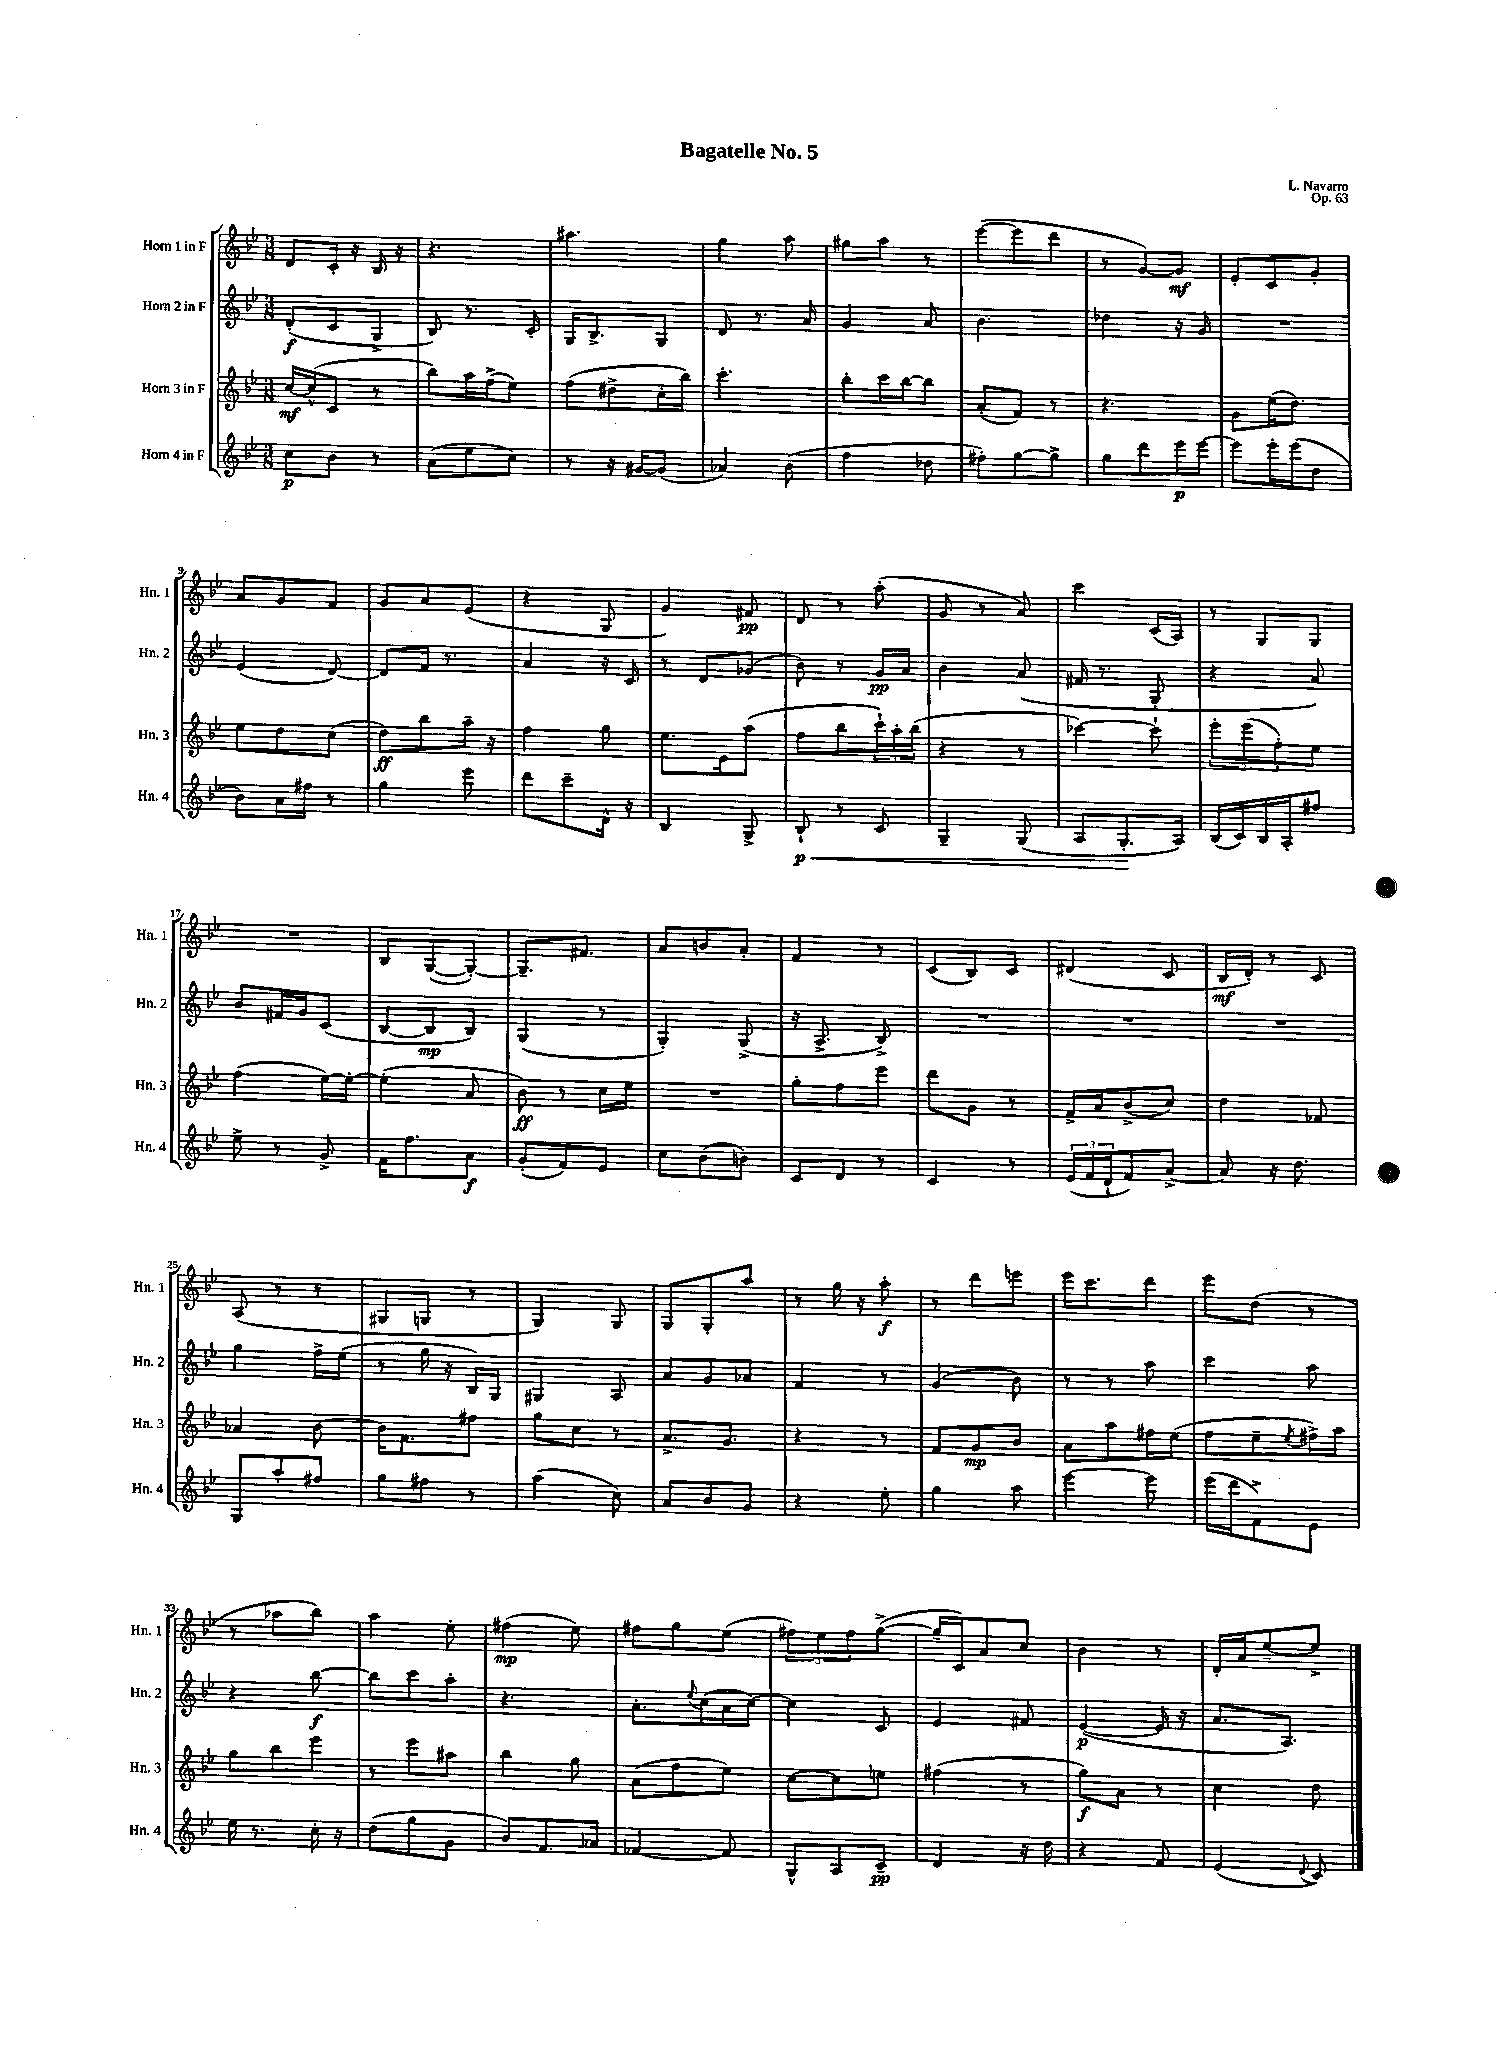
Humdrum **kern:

**kern	**kern	**kern	**kern
*staff4	*staff3	*staff2	*staff1
*clefG2	*clefG2	*clefG2	*clefG2
*k[b-e-]	*k[b-e-]	*k[b-e-]	*k[b-e-]
*M3/8	*M3/8	*M3/8	*M3/8
8cc	[16cc	(8d'	8d
.	(16cc^^]	.	.
8b-	8c	8c	16c'
.	.	.	16r
8r	8r	8G^	16B-
.	.	.	16r
=	=	=	=
(8a	8bb-)	8B-)	4.r
8ee-	16aa	8.r	.
.	(16ff^	.	.
8cc)	8ee-)	.	.
.	.	16c'	.
=	=	=	=
8r	(8ff	16G	4.aa#
.	.	8.B-^	.
16r	8dd#^	.	.
[16g#	.	.	.
(8g#]	16cc'	8G	.
.	16bb-)	.	.
=	=	=	=
4a-)	4.ccc'	8d	4gg
.	.	8.r	.
(8b-	.	.	8aa
.	.	16a	.
=	=	=	=
4ff	8bb-'	4g	8gg#
.	16ccc	.	8aa
.	[16bb-	.	.
8dd-	8bb-]	8a	8r
=	=	=	=
8ff#')	(8a'	4.b-	([8eee-
[8gg	8f)	.	8eee-]
8gg^]	8r	.	8ddd
=	=	=	=
8gg	4.r	4dd-	8r
8ddd	.	.	[8g)
16eee-	.	16r	8g]
[16eee-	.	16g	.
=	=	=	=
8eee-]	8g	4.r	8e-'
16eee-'	(16ee-	.	8c
(16eee-	8.dd)	.	.
8dd	.	.	8g'
=	=	=	=
8b-)	8ee-	(4e-	8a
16a	8dd	.	8g
16ff#	.	.	.
8r	(8cc	[8d)	8f
=	=	=	=
4gg	8dd)	8d]	8g
.	8bb-	16f	8a
.	.	8.r	.
8eee-	16aa~	.	(8e-
.	16r	.	.
=	=	=	=
8ddd	4ff	4a	4r
8ccc~	.	.	.
16d^^	8gg	16r	8G
16r	.	16c	.
=	=	=	=
4B-	8.ee-	8r	4g)
.	.	8d	.
.	16e-	.	.
8G^	(8aa	(8g-	8f#
=	=	=	=
8B-`	8ff	8b-)	8d
8r	8bb-	8r	8r
8c	24ccc`)	16g	(8aa'
.	24aa'	.	.
.	.	16a	.
.	(24bb-	.	.
=	=	=	=
4G~	4r	4b-	8g
.	.	.	8r
(8G	8r	(8a	8a)
=	=	=	=
8A	[4ccc-)	16f#	4ccc
.	.	8.r	.
8.G'	.	.	.
.	8ccc-`]	8G'	(16c
16A)	.	.	16A)
=	=	=	=
(16B-	12eee-'	4r	8r
16c)	.	.	.
.	(12eee-	.	.
16B-	.	.	8G
.	12ff')	.	.
16A'	.	.	.
8ff#	8ee-	8a)	8G
=	=	=	=
8ee-^	(4ff	8b-	4.r
8r	.	16f#	.
.	.	16g	.
8g^	[16ee-)	(8c	.
.	16ee-'_	.	.
=	=	=	=
16f	(4ee-']	[8B-	8B-
8.ff	.	.	.
.	.	8B-]	([8G
8a	8a	8B-)	8G'_)
=	=	=	=
(8g'	8b-)	(4G	8.G~]
8f)	8r	.	.
.	.	.	8.f#
8e-	16cc	8r	.
.	16ee-	.	.
=	=	=	=
8cc	4.r	4G')	8a
(8b-	.	.	8b
8b)	.	(8G^	8a'
=	=	=	=
8c	8gg'	16r	4f
.	.	8.A^	.
8d	8ff	.	.
8r	8eee-	8B-^)	8r
=	=	=	=
4c	8ddd	4.r	(8c
.	8g	.	8B-)
8r	8r	.	8c
=	=	=	=
(24e-	16f^	4.r	(4d#
24f	.	.	.
.	16a	.	.
24d`	.	.	.
8f)	(8b-^	.	.
[8a^	8cc)	.	8c
=	=	=	=
8a]	4dd	4.r	16B-
.	.	.	16d')
16r	.	.	8r
8.dd	.	.	.
.	8f-	.	8c
=	=	=	=
8G	4a-	4gg	(8A
8aa'	.	.	8r
8ff#	[8b-	16ff^	8r
.	.	(16ee-	.
=	=	=	=
8gg	16b-]	8r	8G#
.	8.f	.	.
8ff#	.	16gg	8G
.	.	16r	.
8r	8ff#	16B-)	8r
.	.	16G	.
=	=	=	=
(4aa	8gg	4G#	4G)
.	8cc	.	.
8cc)	8r	8A	8G
=	=	=	=
8a	8.a^	8a	8G
8b-	.	8g	8G'
.	8.g	.	.
8g	.	8a-	8aa
=	=	=	=
4r	4r	4f	8r
.	.	.	16gg
.	.	.	16r
8ee-'	8r	8r	8aa'
=	=	=	=
4gg	8f	(4g	8r
.	8g	.	8ddd
8aa	8b-	8b-)	8eee
=	=	=	=
[4eee-	8a	8r	16eee-
.	.	.	8.ccc
.	8aa	8r	.
8eee-]	16ff#	8aa	8ddd
.	(16ee-	.	.
=	=	=	=
(16eee-	8ff	4ccc	8eee-
16ddd	.	.	.
8f^)	8ee-~	.	(8dd
.	8qee-	.	.
8e-	16ff#^)	8aa	8r
.	16aa	.	.
=	=	=	=
16ee-	8gg	4r	8r
8.r	.	.	.
.	8bb-	.	8aa-
16cc'	8eee-	[8bb-	8bb-)
16r	.	.	.
=	=	=	=
(8dd	8r	8bb-]	4aa
8gg	8eee-	8ccc	.
8g	8aa#	8aa'	8ee-'
=	=	=	=
8b-)	4bb-	4.r	(4ff#
8.f	.	.	.
.	8gg	.	8ee-)
16a-	.	.	.
=	=	=	=
[4f-	(8a	8.a'	8ff#
.	8ff	.	8gg
.	.	8qqee-	.
.	.	(16cc	.
8f-]	8ee-)	16a	(8ee-
.	.	[16cc)	.
=	=	=	=
8G^^	[8cc	4cc]	12ff#)
.	.	.	12ee-
8A	8cc]	.	.
.	.	.	12ff#
8c~	8ee	8c	([8gg^
=	=	=	=
4d	(4ff#	4e-	16gg~]
.	.	.	16c)
.	.	.	8a
16r	8r	8f#	8cc
16dd	.	.	.
=	=	=	=
4r	8gg)	([4e-	4b-
.	8a	.	.
8f	8r	16e-]	8r
.	.	16r	.
=	=	=	=
(4e-	4cc	8.a	16d'
.	.	.	16a
.	.	.	[8ee-~
.	.	8.A)	.
8qqd	.	.	.
8c)	8dd	.	8ee-^]
==	==	==	==
*-	*-	*-	*-
